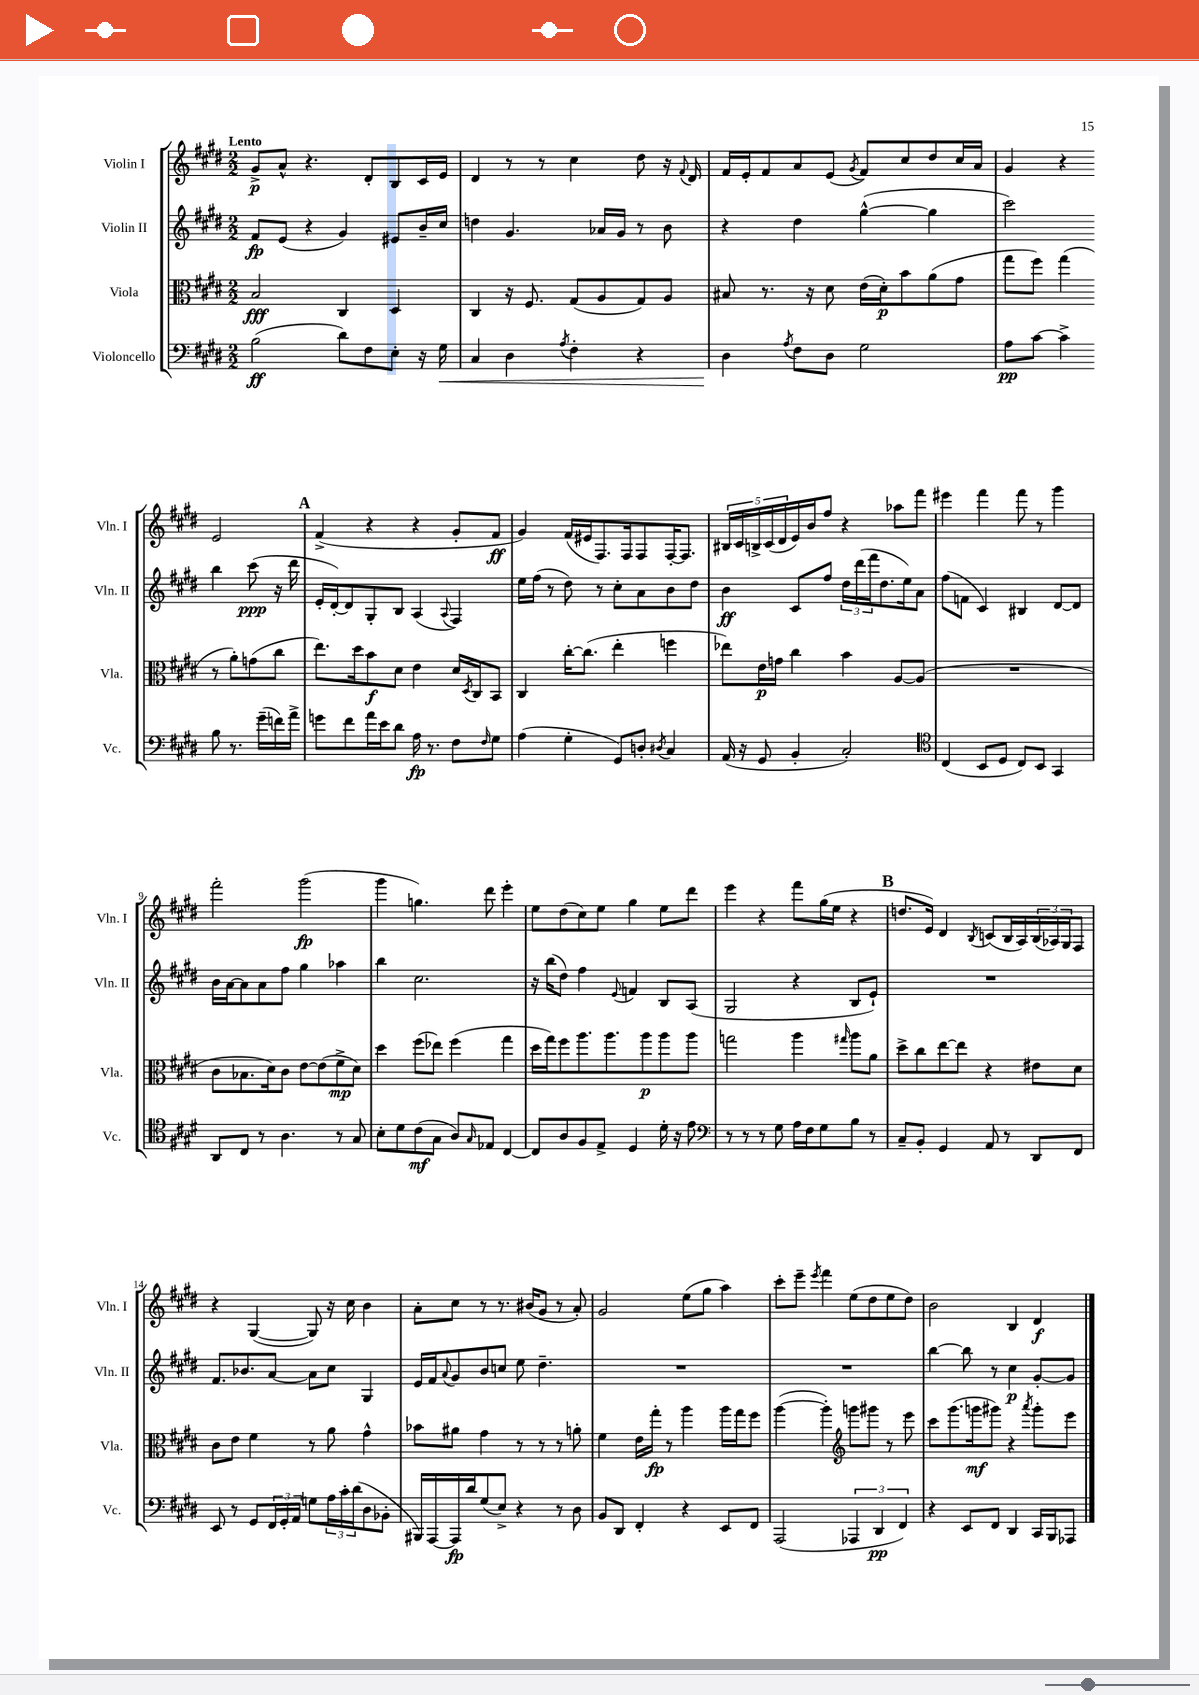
<<
\new StaffGroup <<
\new Staff = "s0" \with { instrumentName = "Violin I" shortInstrumentName = "Vln. I" } {
    \clef treble \key e \major \numericTimeSignature \time 2/2 \tempo "Lento"
    gis'8->\p a'8-^ r4. dis'8-. b8 cis'16 e'16 |
    dis'4 r8 r8 cis''4 dis''8 r16 \appoggiatura { fis'8 } dis'16 |
    fis'16 e'16-. fis'8 a'8 e'8( \acciaccatura { gis'8 } fis'8) cis''8 dis''8 cis''16 a'16 |
    gis'4 r4 e'2 |
    \mark \markup { \bold "A" } fis'4->( r4 r4 gis'8-. fis'8\ff |
    gis'4) fis'16( eis'16 fis8.) fis16 fis8 fis16~-. fis8. |
    \tuplet 5/4 { bis16 cis'16 b16-> cis'16( dis'16 } e'16) b'16 fis''8 r4 aes''8 fis'''8 |
    eis'''4 fis'''4 fis'''8 r8 gis'''4 |
    fis'''2-. gis'''2\fp( |
    gis'''4 g''4.) dis'''8 e'''4-. |
    e''8 dis''8( cis''8) e''8 gis''4 e''8 dis'''8 |
    e'''4 r4 fis'''8 gis''16( e''16 r4 |
    \mark \markup { \bold "B" } d''8. e'16) dis'4 \acciaccatura { b8 } c'8( b16 a16) \tuplet 3/2 { b16( aes16) gis16 } fis8 |
    r4 gis4~( gis8) r16 cis''16 b'4 |
    a'8-. cis''8 r8 r8. bis'16( gis'8 r8 a'8-.) |
    gis'2 e''8( gis''8 a''4) |
    cis'''8-. e'''8-- \acciaccatura { e'''8 } fis'''4 e''8( dis''8 e''8 dis''8) |
    b'2 b4 dis'4\f \bar "|." |
}
\new Staff = "s1" \with { instrumentName = "Violin II" shortInstrumentName = "Vln. II" } {
    \clef treble \key e \major \numericTimeSignature \time 2/2
    fis'8\fp e'8( r4 gis'4) eis'8 b'16-- cis''16 |
    d''4 gis'4. aes'16 gis'16 r8 b'8 |
    r4 dis''4 gis''4~-^( gis''4 |
    cis'''2) b''4 cis'''8\ppp( r16 dis'''16 |
    \mark \markup { \bold "A" } e'16-. dis'16~-.) dis'8 gis8-. b8 a4( \appoggiatura { a8 } fis4) |
    e''16 fis''16( r8 dis''8) r8 cis''8-. a'8 b'8 dis''8 |
    b'4\ff cis'8 fis''8 \tuplet 3/2 { dis''16 dis'''16( fis'''16 } dis''8. e''16) a'8 |
    fis''8( f'8 cis'4) bis4 dis'8~ dis'8 |
    b'16 a'16~ a'8 a'8 fis''8 gis''4 aes''4 |
    b''4 cis''2. |
    r16 b''16( dis''8) fis''4 \appoggiatura { e'8 } f'4 b8 a8( |
    gis2 r4 b8 e'8-!) |
    \mark \markup { \bold "B" } R1 |
    fis'8. bes'8. a'8~ a'8 cis''8 gis4 |
    e'16 fis'16 \appoggiatura { a'8 } gis'8 b'8 c''8 e''8 dis''4.-- |
    R1 |
    R1 |
    b''4~ b''8 r8 cis''4\p gis'8~-. gis'8 \bar "|." |
}
\new Staff = "s2" \with { instrumentName = "Viola" shortInstrumentName = "Vla." } {
    \clef alto \key e \major \numericTimeSignature \time 2/2
    b2\fff cis4 dis4 |
    cis4 r16 fis8. gis8( a8 gis8) a8 |
    bis8 r8. r16 dis'8 e'16( dis'16-.\p) b'8 a'8( gis'8 |
    gis''8 fis''8) gis''4( r8 a'8-.) g'8( cis''8 |
    \mark \markup { \bold "A" } e''8.) dis''16 b'8\f dis'8 e'4 dis'16 \acciaccatura { dis8 } cis16 b,8 |
    cis4 cis''16~-. cis''8.( e''4-. f''4 |
    ees''8) e'16\p g'16 cis''4 b'4 a8~ a8( |
    R1 |
    cis'8 bes8. dis'16) cis'8 e'8~ e'8( fis'8->\mp dis'8) |
    dis''4 fis''8( ees''8) fis''4( gis''4 |
    dis''16 gis''16) fis''8 a''8. a''8. a''8\p a''8 a''8 |
    g''2 a''4 \grace { gis''16 } a''8 a'8 |
    \mark \markup { \bold "B" } dis''8-> cis''8 e''8~ e''8 r4 eis'8 dis'8 |
    cis'8 e'8 fis'4 r8 a'8 gis'4-^ |
    bes'8 ais'8 gis'4 r8 r8 r8 a'8-. |
    fis'4 e'16 gis''16-.\fp r8 a''4 a''16 gis''16 fis''8 |
    a''4~( a''4-.) \clef treble g'''8 gis'''8 r8 e'''8 |
    cis'''8 gis'''8.( g'''16\mf gis'''8) r4 \acciaccatura { a'''8 } gis'''8-. e'''8 \bar "|." |
}
\new Staff = "s3" \with { instrumentName = "Violoncello" shortInstrumentName = "Vc." } {
    \clef bass \key e \major \numericTimeSignature \time 2/2
    b2\ff( dis'8) fis8 e8-. r16 gis16\< |
    cis4 dis4 \acciaccatura { a8 } fis4-. r4 |
    dis4\! \acciaccatura { a8 } fis8 dis8 gis2 |
    a8\pp cis'8~ cis'4-> b8 r8. gis'16--( f'16) a'16-> |
    \mark \markup { \bold "A" } g'8 fis'8 a'16 e'16 dis'8 a16\fp r8. fis8 \grace { fis16 } gis8 |
    a4( gis4-. gis,8) d8-. \acciaccatura { dis8 } cis4 |
    a,16( r16 gis,8 b,4-. cis2-.) |
    \clef tenor cis4( b,8 dis8 cis8) b,8 gis,4 |
    a,8 cis8 r8 a4. r8 gis8 |
    b8-. dis'8 cis'8\mf( gis8 a8) \grace { gis16 } ees8 cis4~ |
    cis8 a8 fis8 e8-> dis4 dis'16-. r16 e'8 |
    \clef bass r8 r8 r8 gis8 a16 fis16 gis8 b8 r8 |
    \mark \markup { \bold "B" } cis8-- b,8-. gis,4 a,8 r8 dis,8 fis,8 |
    e,8 r8 gis,8 \tuplet 3/2 { fis,16 gis,16-. a,16 } g8 \tuplet 3/2 { a16 cis'16-. dis'16( } dis8 bes,8-. |
    bis,,16) a,,16~ a,,16\fp dis'16 gis8( e8->) r4 r8 dis8 |
    b,8 dis,8 fis,4-. r4 e,8 fis,8 |
    a,,2( \tuplet 3/2 { aes,,4 dis,4\pp fis,4) } |
    r4 e,8 fis,8 dis,4 cis,16 b,,16 aes,,8 \bar "|." |
}
>>
>>
